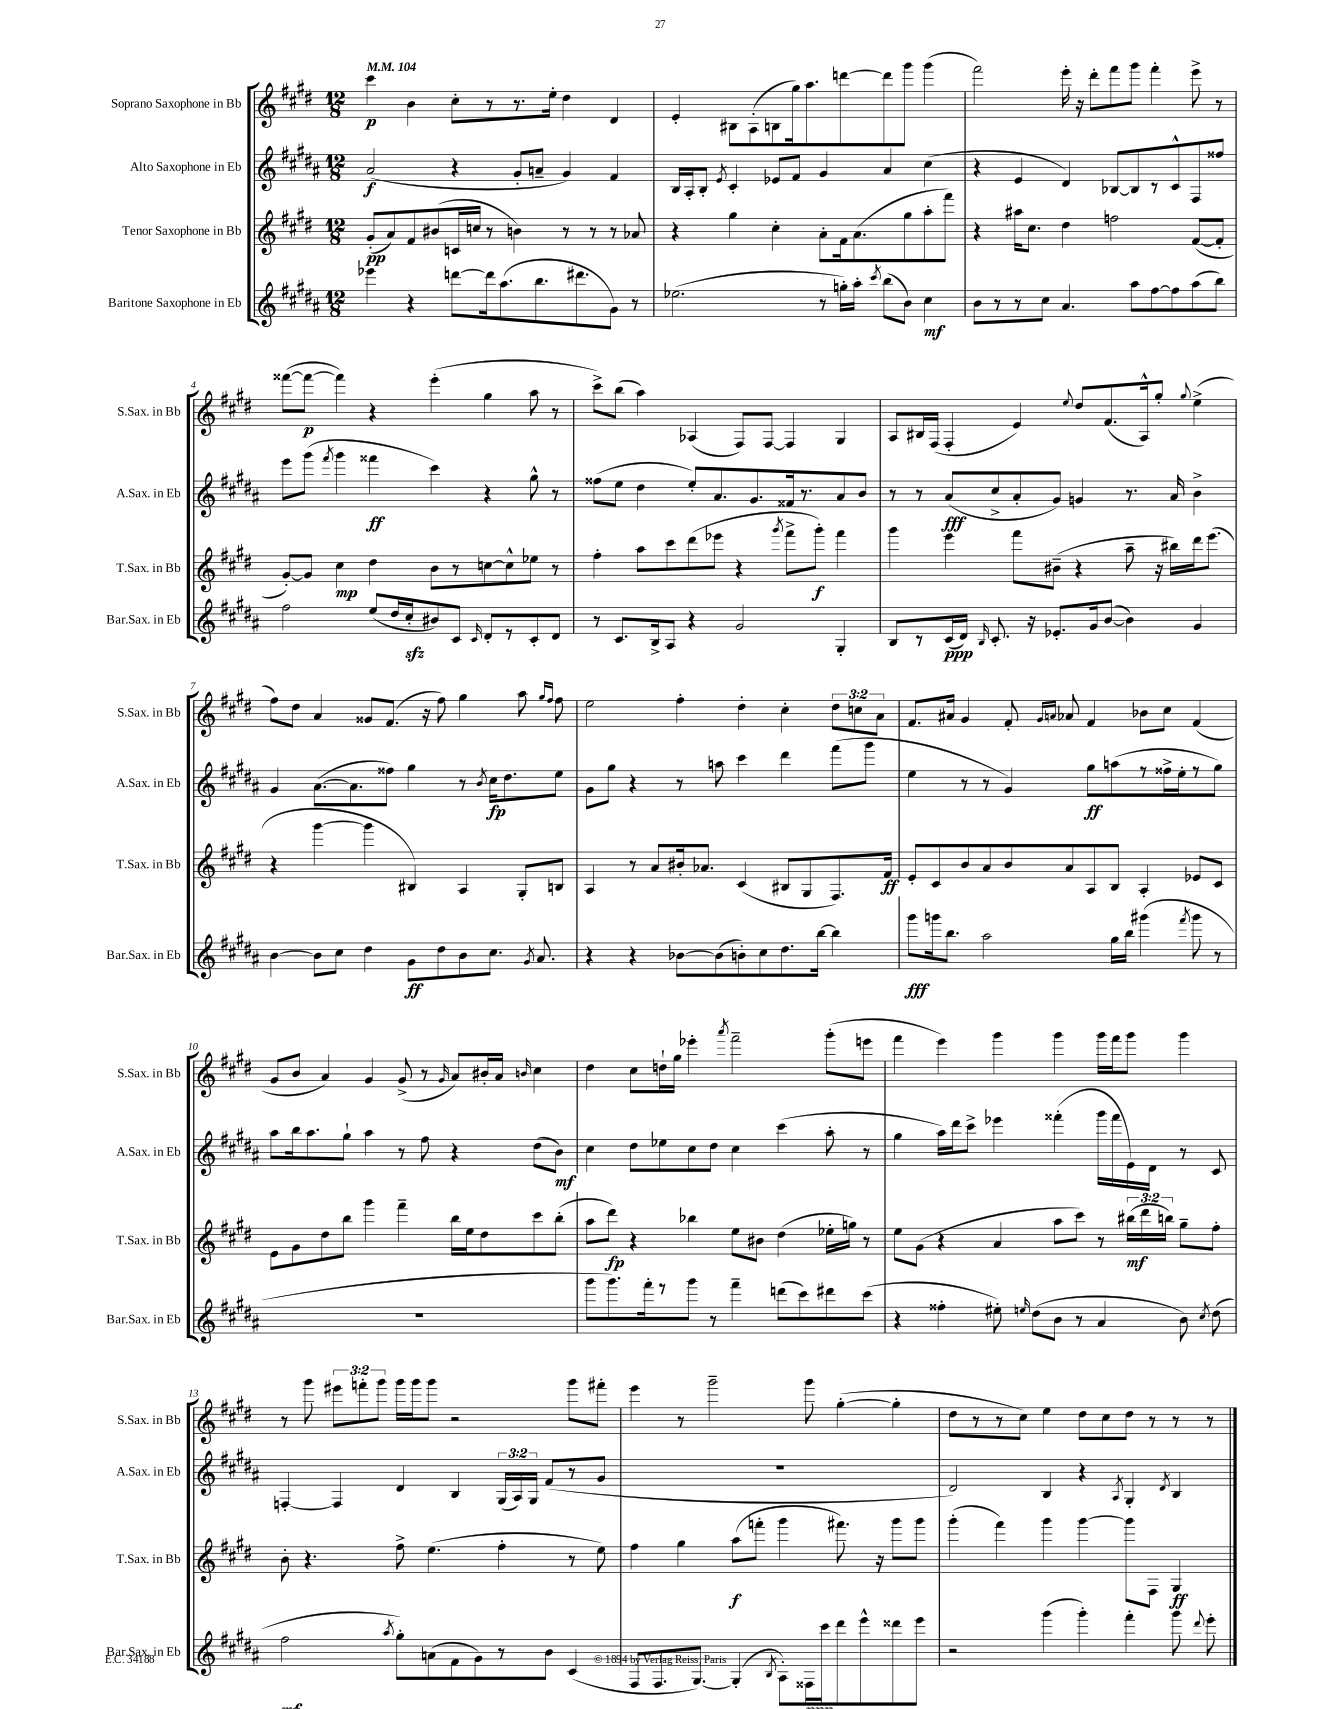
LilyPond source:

<<
\new StaffGroup <<
\new Staff = "s0" \with { instrumentName = "Soprano Saxophone in Bb" shortInstrumentName = "S.Sax. in Bb" } {
    \clef treble \key e \major \numericTimeSignature \time 12/8 \override Staff.TupletNumber.text = #tuplet-number::calc-fraction-text \tempo 4 = 104
    \autoBeamOff cis'''4\p b'4 cis''8[-. r8 r8. e''16]-. dis''4 dis'4 |
    e'4-. bis8[ a8-.( b8 gis''16) a''8. d'''8~ d'''8 gis'''8] gis'''4( |
    fis'''2) e'''16-. r16 dis'''8[-. fis'''8 gis'''8] fis'''4-. e'''8-> r8 |
    fisis'''8[~( fisis'''8]~\p fisis'''4) r4 e'''4-.( gis''4 a''8 r8 |
    cis'''8[->) b''8]( a''4) aes4( fis8[) fis8]~ fis4 gis4 |
    a8[ bis16 fis16]( fis4-. e'4) \appoggiatura { e''8 } dis''8[ fis'8.( a16-^) gis''8]-. \appoggiatura { gis''8 } e''4->( |
    fis''8[) dis''8] a'4 gisis'8[ fis'8.]( r16 fis''8) gis''4 a''8 \grace { gis''16[ fis''16] } fis''8 |
    e''2 fis''4-. dis''4-. cis''4-. \tuplet 3/2 { dis''8[ c''8 a'8] } |
    fis'8.[ ais'16] gis'4 fis'8-. \grace { gis'16[ a'16] } aes'8 fis'4 bes'8[ cis''8] fis'4( |
    gis'8[ b'8] a'4) gis'4 gis'8->( r8 \grace { gis'16 } a'8[) bis'16-. a'16] \grace { b'16 } cis''4 |
    dis''4 cis''8[ d''16-! gis''16] ees'''4-. \acciaccatura { a'''8 } fis'''2-- gis'''8[-.( e'''8] |
    fis'''4 e'''4) gis'''4 gis'''4 gis'''16[ fis'''16 gis'''8] gis'''4 |
    r8 gis'''8 \tuplet 3/2 { eis'''8[ f'''8-. gis'''8] } gis'''16[ gis'''16 gis'''8] r2 gis'''8[ fis'''8]-. |
    e'''4 r8 gis'''2-- gis'''8 gis''4~-.( gis''4-. |
    dis''8[ r8 r8 cis''8]) e''4 dis''8[ cis''8 dis''8] r8 r8 r8 \bar "|." |
}
\new Staff = "s1" \with { instrumentName = "Alto Saxophone in Eb" shortInstrumentName = "A.Sax. in Eb" } {
    \clef treble \key b \major \numericTimeSignature \time 12/8 \override Staff.TupletNumber.text = #tuplet-number::calc-fraction-text
    \autoBeamOff ais'2\f( r4 gis'8[-. a'8]-- gis'4) fis'4 |
    b16[ ais16-. b8]-. \acciaccatura { e'8 } cis'4-. ees'8[ fis'8] gis'4 ais'4 cis''4( |
    r4 e'4 dis'4) bes8[~ bes8 r8 cis'8-^ fis8 fisis''8] |
    e'''8[ gis'''8]( \acciaccatura { fis'''8 } gis'''4 fisis'''4\ff cis'''4) r4 gis''8-^ r8 |
    fisis''8[( e''8] dis''4 e''8[-.) ais'8. gis'8. fisis'16 r8. ais'8 b'8] |
    r8 r8 ais'8[\fff( cis''8-> ais'8-. gis'8]) g'4 r8. ais'16 b'4-> |
    gis'4 ais'8.[~( ais'8. fisis''8]) gis''4 r8 \acciaccatura { b'8 } cis''16[\fp dis''8. e''8] |
    gis'8[ gis''8] r4 r8 a''8 cis'''4 dis'''4 fis'''8[( gis'''8] |
    e''4 r8 r8 gis'4) gis''8[\ff a''8( r8 fisis''16-> e''16-. r8 gis''8]) |
    ais''8[ b''16 ais''8. gis''8]-! ais''4 r8 fis''8 r4 dis''8[( b'8]\mf) |
    cis''4 dis''8[ ees''8 cis''8 dis''8] cis''4 cis'''4( ais''8-. r8 |
    gis''4 ais''16[) dis'''16 cis'''8]-> ees'''4 fisis'''4-.( gis'''16[ fisis'''16 e'16) dis'16] r8 cis'8 |
    f4~-. f4 dis'4 b4 \tuplet 3/2 { gis16[( ais16) gis16] } fis'8[( r8 gis'8] |
    R1. |
    dis'2) b4 r4 \acciaccatura { ais8 } gis4-. \acciaccatura { dis'8 } b4 \bar "|." |
}
\new Staff = "s2" \with { instrumentName = "Tenor Saxophone in Bb" shortInstrumentName = "T.Sax. in Bb" } {
    \clef treble \key e \major \numericTimeSignature \time 12/8 \override Staff.TupletNumber.text = #tuplet-number::calc-fraction-text
    \autoBeamOff gis'8[-.\pp( a'8) fis'8 bis'8( c'16 c''16] r8 b'4) r8 r8 r8 aes'8 |
    r4 gis''4 cis''4-. a'8[-. fis'16 a'8.( gis''8 a''8-. fis'''8]) |
    r4 ais''16[ cis''8.] dis''4 f''2 fis'8[~( fis'8]-. |
    gis'8[~-.) gis'8] cis''4\mp dis''4 b'8[ r8 c''8~ c''8-^ ees''8] r8 |
    fis''4-. a''8[ cis'''8 dis'''8( ees'''8] r4 \acciaccatura { gis'''8 } fis'''8[-> gis'''8]-.\f) fis'''4 |
    gis'''4 e'''4 fis'''8[ bis'8]--( r4 a''8-- r16 bis''16[) dis'''16 e'''8.]( |
    r4 gis'''4~ gis'''4 bis4) a4 gis8[-. b8] |
    a4 r8 a'8[ bis'16-. aes'8.] cis'4( bis8[ gis8 fis8.) fis'16]\ff |
    e'8[-. cis'8 b'8 a'8 b'8 a'8 a8 b8] a4-. ees'8[ cis'8] |
    e'8[ gis'8 dis''8 b''8] gis'''4 fis'''4-- b''16[ e''16 dis''8 cis'''8 b''8]-.( |
    a''8[ dis'''8]\fp) r4 bes''4 e''8[ bis'8] dis''4( ees''16[-. g''16]) r8 |
    e''8[ gis'8]( r4 a'4 a''8[ cis'''8]) r8 \tuplet 3/2 { bis''16[\mf( dis'''16 b''16]) } gis''8[-- fis''8]-. |
    b'8-. r4. fis''8-> e''4.( fis''4-. r8 e''8) |
    fis''4 gis''4 a''8[\f( f'''8]-. gis'''4 fis'''8.) r16 gis'''8[ gis'''8] |
    gis'''4-.( fis'''4) gis'''4 gis'''4~ gis'''8[ fis8] gis4\ff \bar "|." |
}
\new Staff = "s3" \with { instrumentName = "Baritone Saxophone in Eb" shortInstrumentName = "Bar.Sax. in Eb" } {
    \clef treble \key b \major \numericTimeSignature \time 12/8
    \autoBeamOff ees'''4 r4 d'''8[~ d'''16 ais''8.( b''8. dis'''8. gis'8]) r8 |
    ees''2.( r8 g''16[-.) ais''16]-. \acciaccatura { cis'''8 } b''8[( b'8]) cis''4\mf |
    b'8[ r8 r8 cis''8] ais'4. ais''8[ fis''8~ fis''8 ais''8( b''8]) |
    fis''2 e''8[( dis''16 cis''16-.\sfz bis'8) cis'8] \grace { cis'16 } dis'8[-. r8 cis'8-. dis'8] |
    r8 cis'8.[ b16-> ais8] r4 gis'2 gis4-. |
    b8[ r8 cis'16\ppp( dis'16]) \grace { b16 } cis'8.-. r16 ees'8.[-. gis'16 b'8]~( b'4) gis'4 |
    b'4~ b'8[ cis''8] dis''4 gis'8[\ff dis''8 b'8 cis''8.] \acciaccatura { gis'8 } ais'8. |
    r4 r4 bes'8[~ bes'8( b'8-.) cis''8 dis''8. b''16]~ b''4 |
    gis'''8[\fff g'''16 b''8.] ais''2 gis''16[ b''16] gis'''4( \acciaccatura { fis'''8 } gis'''8 r8 |
    R1. |
    gis'''8[ gis'''8.) fis'''16-. r8 gis'''8] r8 fis'''4-- d'''8[( cis'''8) dis'''8 cis'''8]( |
    r4 fisis''4-. eis''8-.) \grace { e''16 } dis''8[( b'8] r8 ais'4 b'8) \acciaccatura { cis''8 } dis''8( |
    fis''2\mf \acciaccatura { ais''8 } gis''8[-.) a'8( fis'8 gis'8) r8 b'8] cis'4( |
    fis8[ fis8. gis8.]~) gis4-.( \acciaccatura { b8 } ais8[-.) fisis16\ppp cis'''16 dis'''8 e'''8-^ disis'''8 e'''8] |
    r2 gis'''4( gis'''4-.) fis'''4-. gis'''8 \appoggiatura { dis'''8 } e'''8-. \bar "|." |
}
>>
>>
